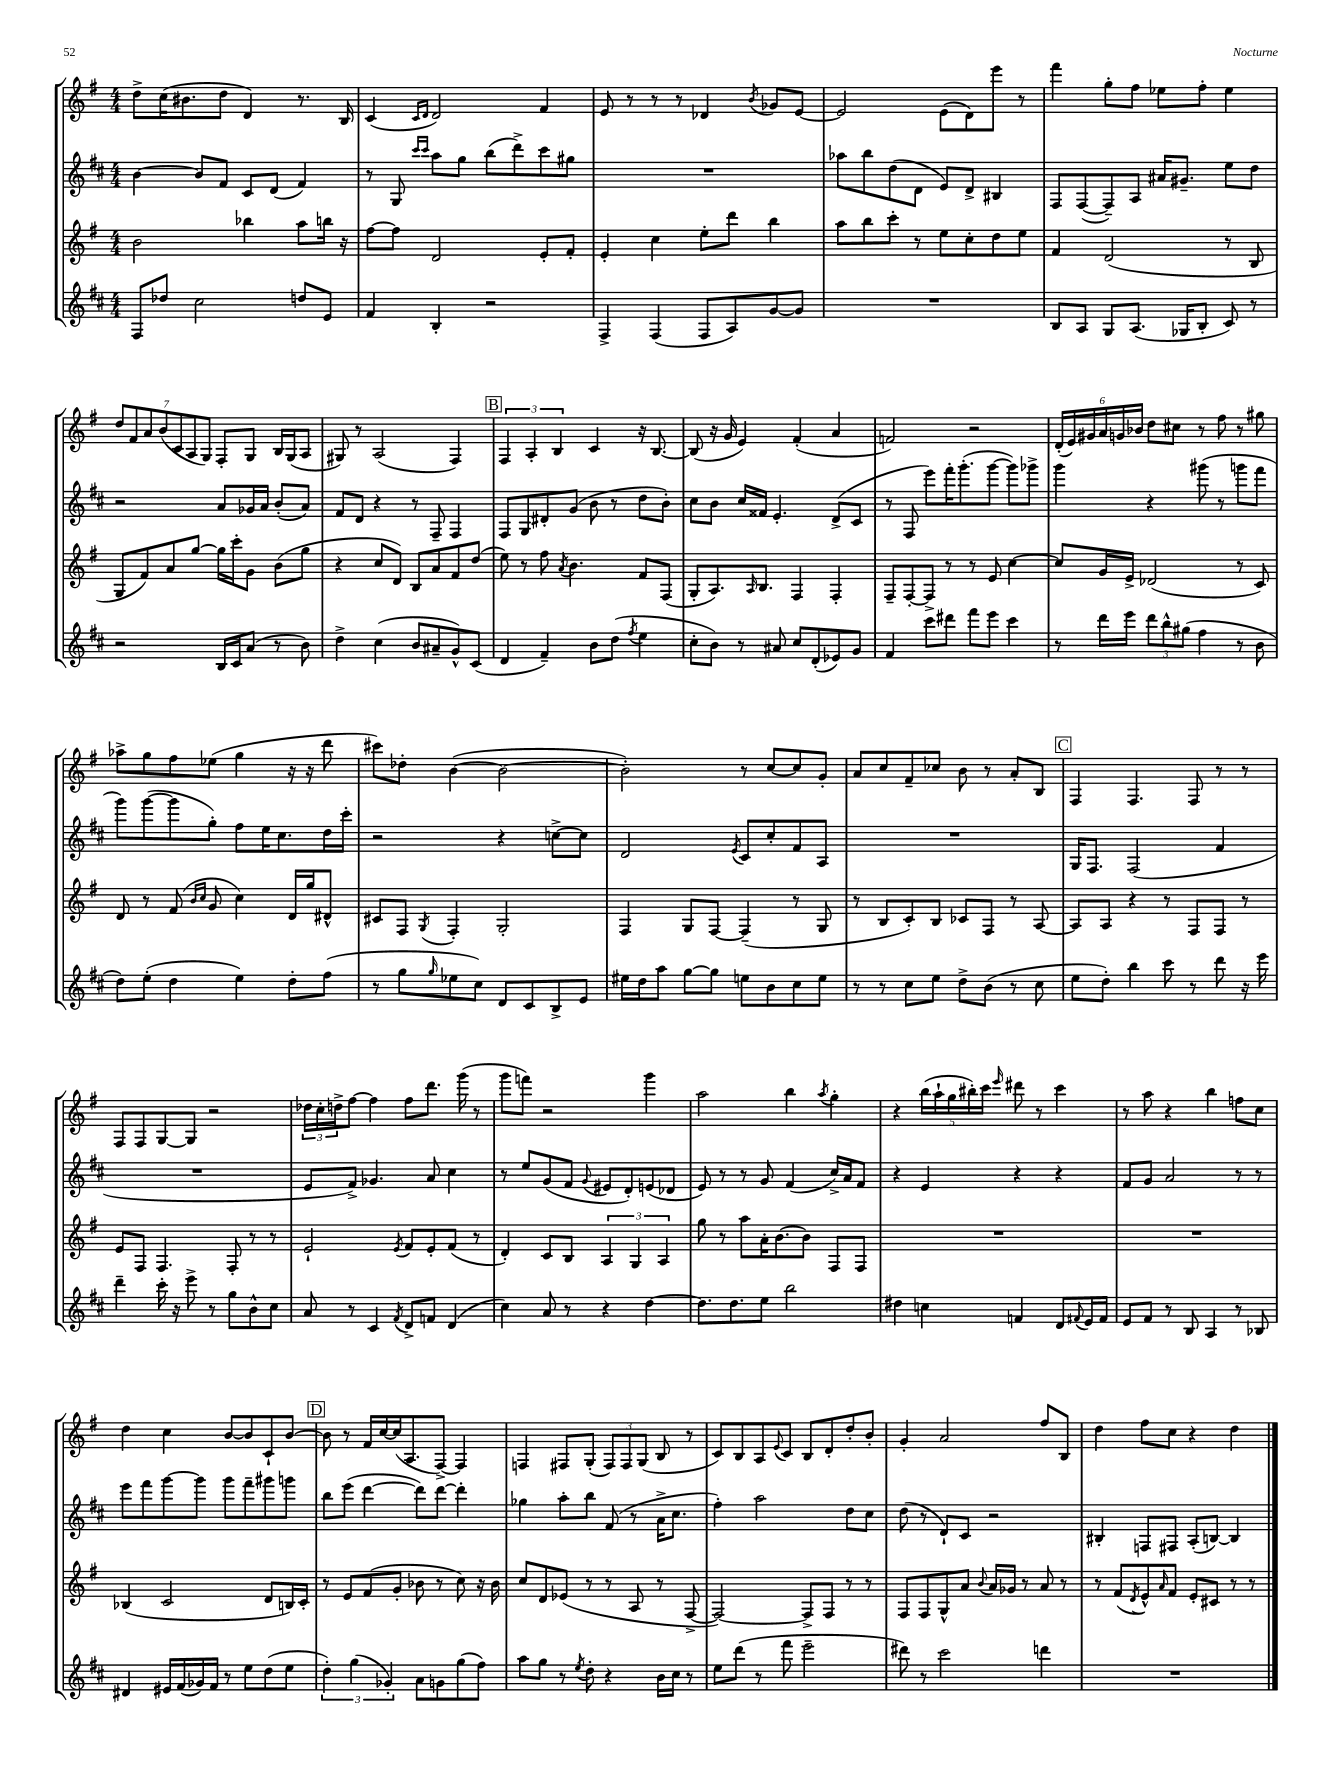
<<
\new StaffGroup <<
\new Staff = "s0" {
    \clef treble \key g \major \numericTimeSignature \time 4/4
    d''8-> c''16( bis'8. d''8 d'4) r8. b16 |
    c'4( \grace { c'16 d'16 } d'2) fis'4 |
    e'8 r8 r8 r8 des'4 \acciaccatura { b'8 } ges'8 e'8~ |
    e'2 e'8( d'8) e'''8 r8 |
    fis'''4 g''8-. fis''8 ees''8 fis''8-. ees''4 |
    \tuplet 7/4 { d''8 fis'8 a'8 b'8( c'8 a8 g8) } fis8-. g8 b16 g16( a8 |
    gis8) r8 a2( fis4) |
    \mark \markup { \box "B" } \tuplet 3/2 { fis4 a4-. b4 } c'4 r16 b8.~ |
    b8( r16 g'16 e'4) fis'4-.( a'4 |
    f'2) r2 |
    \tuplet 6/4 { d'16-.( e'16) gis'16 a'16 g'16 bes'16 } d''8 cis''8 r8 fis''8 r8 gis''8 |
    aes''8-> g''8 fis''8 ees''8( g''4 r16 r16 d'''8 |
    cis'''8) des''8-. b'4~( b'2~ |
    b'2-.) r8 c''8~ c''8 g'8-. |
    a'8 c''8 fis'8-- ces''8 b'8 r8 a'8-. b8 |
    \mark \markup { \box "C" } fis4 fis4. fis8 r8 r8 |
    fis8 fis8 g8~ g8 r2 |
    \tuplet 3/2 { des''16 c''16-. d''16-> } fis''8~ fis''4 fis''8 d'''8. g'''16( r8 |
    g'''8 f'''8) r2 g'''4 |
    a''2 b''4 \acciaccatura { a''8 } g''4-. |
    r4 \tuplet 5/4 { b''16( a''16-! g''16 bis''16-.) c'''16 } \grace { e'''16 } dis'''8 r8 c'''4 |
    r8 a''8 r4 b''4 f''8 c''8 |
    d''4 c''4 b'8~ b'8 c'8-! b'8~ |
    \mark \markup { \box "D" } b'8 r8 fis'16 c''16~ c''16( a8. fis8~->) fis4 |
    f4 fis8 g8-.( \tuplet 3/2 { fis8) fis8 g8( } b8 r8 |
    c'8) b8 a8 \appoggiatura { e'8 } c'8 b8 d'8-. d''8-. b'8-. |
    g'4-. a'2 fis''8 b8 |
    d''4 fis''8 c''8 r4 d''4 \bar "|." |
}
\new Staff = "s1" {
    \clef treble \key d \major \numericTimeSignature \time 4/4
    b'4~ b'8 fis'8 cis'8 d'8( fis'4) |
    r8 g8 \grace { cis'''16 cis'''16 } a''8 g''8 b''8( d'''8->) cis'''8 gis''8 |
    R1 |
    aes''8 b''8 d''8( d'8 e'8) d'8-> bis4 |
    fis8 fis8~( fis8--) a8 ais'16 gis'8.-- e''8 d''8 |
    r2 a'8 ges'16 a'16 b'8-.( a'8) |
    fis'8 d'8 r4 r8 fis8-- fis4 |
    \mark \markup { \box "B" } fis8 g8 dis'8-. g'8( b'8 r8 d''8 b'8-.) |
    cis''8 b'8 cis''16 fisis'16 e'4.-. d'8->( cis'8 |
    r8 fis8 e'''8) fis'''16-. g'''8.-.( g'''8~ g'''8) ges'''8-> |
    g'''4 r4 gis'''8( r8 g'''8 fis'''8 |
    g'''8) g'''8~( g'''8 g''8-.) fis''8 e''16 cis''8. d''16 cis'''16-. |
    r2 r4 c''8~-> c''8 |
    d'2 \acciaccatura { e'8 } cis'8 cis''8-. fis'8 a8 |
    R1 |
    \mark \markup { \box "C" } g16 fis8. fis2( fis'4 |
    R1 |
    e'8 fis'8->) ges'4. a'8 cis''4 |
    r8 e''8 g'8( fis'8 \appoggiatura { g'8 } eis'8 d'8-.) e'8( des'8 |
    e'8) r8 r8 g'8 fis'4( cis''16->) a'16 fis'8 |
    r4 e'4 r4 r4 |
    fis'8 g'8 a'2 r8 r8 |
    e'''8 fis'''8 g'''8~ g'''8 g'''8 fis'''8-- gis'''8 g'''8 |
    \mark \markup { \box "D" } b''8 e'''8( d'''4~ d'''8) d'''8~ d'''4-. |
    ges''4 a''8-. b''8 fis'8( r8 a'16-> cis''8. |
    fis''4-.) a''2 d''8 cis''8 |
    d''8( r8 d'8-!) cis'8 r2 |
    bis4-. f8 fis8 a8-.( b8~) b4 \bar "|." |
}
\new Staff = "s2" {
    \clef treble \key g \major \numericTimeSignature \time 4/4
    b'2 bes''4 a''8 b''16 r16 |
    fis''8~ fis''8 d'2 e'8-. fis'8-. |
    e'4-. c''4 e''8-. d'''8 b''4 |
    a''8 b''8 c'''8-. r8 e''8 c''8-. d''8 e''8 |
    fis'4 d'2( r8 b8 |
    g8 fis'8) a'8 g''8~ g''16 c'''16-. g'8 b'8( g''8 |
    r4 c''8 d'8) b8 a'8 fis'8 d''8( |
    \mark \markup { \box "B" } e''8) r8 fis''8 \acciaccatura { a'8 } b'4. fis'8 fis8( |
    g8-. a8.) \grace { a16 } b8. fis4 fis4-. |
    fis8-- fis8~-. fis8-> r8 r8 e'8 c''4~ |
    c''8 g'16 e'16-> des'2( r8 c'8) |
    d'8 r8 fis'8( \grace { b'16 c''16 } g'8 c''4) d'16 g''16 dis'8-^ |
    cis'8 fis8 \acciaccatura { g8 } fis4-. g2-. |
    fis4 g8 fis8~ fis4--( r8 g8 |
    r8 b8 c'8-.) b8 ces'8 fis8 r8 a8~ |
    \mark \markup { \box "C" } a8 a8 r4 r8 fis8 fis8 r8 |
    e'8 fis8 fis4. fis8-. r8 r8 |
    e'2-! \acciaccatura { e'8 } fis'8 e'8-. fis'8( r8 |
    d'4-.) c'8 b8 \tuplet 3/2 { a4 g4 a4 } |
    g''8 r8 a''8 a'16-. b'8.~ b'8 fis8 fis8 |
    R1 |
    R1 |
    bes4( c'2 d'8 b16) c'16-. |
    \mark \markup { \box "D" } r8 e'8 fis'8( g'8-. bes'8 r8 c''8) r16 bes'16 |
    c''8 d'8 ees'8( r8 r8 a8 r8 fis8~-> |
    fis2~) fis8-> fis8 r8 r8 |
    fis8 fis8 g8-^ a'8 \appoggiatura { b'8 } a'16 ges'16 r8 a'8 r8 |
    r8 fis'8( \acciaccatura { d'8 } e'8-^) \grace { a'16 } fis'8 e'8-. cis'8 r8 r8 \bar "|." |
}
\new Staff = "s3" {
    \clef treble \key d \major \numericTimeSignature \time 4/4
    fis8 des''8 cis''2 d''8 e'8 |
    fis'4 b4-. r2 |
    fis4-> fis4( fis8 a8) g'8~ g'8 |
    R1 |
    b8 a8 g8 a8.( ges16 b8-. cis'8) r8 |
    r2 b16 cis'16 a'8( r8 b'8) |
    d''4-> cis''4( b'8 ais'8-- g'8-^) cis'8( |
    \mark \markup { \box "B" } d'4 fis'4--) b'8 d''8( \acciaccatura { fis''8 } e''4 |
    cis''8-. b'8) r8 ais'8 cis''8 d'8-.( ees'8) g'8 |
    fis'4 cis'''8 dis'''8 fis'''8 e'''8 cis'''4 |
    r8 d'''16 e'''16 \tuplet 3/2 { d'''8 b''8-^ gis''8( } fis''4 r8 b'8 |
    d''8) e''8-.( d''4 e''4) d''8-. fis''8( |
    r8 g''8 \grace { g''16 } ees''8 cis''8) d'8 cis'8 b8-> e'8 |
    eis''16 d''16 a''8 g''8~ g''8 e''8 b'8 cis''8 e''8 |
    r8 r8 cis''8 e''8 d''8-> b'8( r8 cis''8 |
    \mark \markup { \box "C" } e''8 d''8-.) b''4 cis'''8 r8 d'''8 r16 e'''16 |
    d'''4-- cis'''16-. r16 e'''8-> r8 g''8 b'8-^ cis''8 |
    a'8 r8 cis'4 \acciaccatura { fis'8 } d'8-> f'8 d'4( |
    cis''4) a'8 r8 r4 d''4~ |
    d''8. d''8. e''8 b''2 |
    dis''4 c''4 f'4 d'8 \appoggiatura { fis'8 } e'16 fis'16 |
    e'8 fis'8 r8 b8 a4 r8 bes8 |
    dis'4 eis'16 fis'16( ges'16) fis'16 r8 e''8 d''8( e''8 |
    \mark \markup { \box "D" } \tuplet 3/2 { d''4-.) g''4( ges'4-.) } a'8 g'8 g''8( fis''8) |
    a''8 g''8 r8 \acciaccatura { e''8 } d''8-. r4 b'16 cis''16 r8 |
    e''8 d'''8( r8 fis'''8 e'''2-- |
    dis'''8) r8 cis'''2 d'''4 |
    R1 \bar "|." |
}
>>
>>
\layout { \context { \Score \remove "Bar_number_engraver" } }
